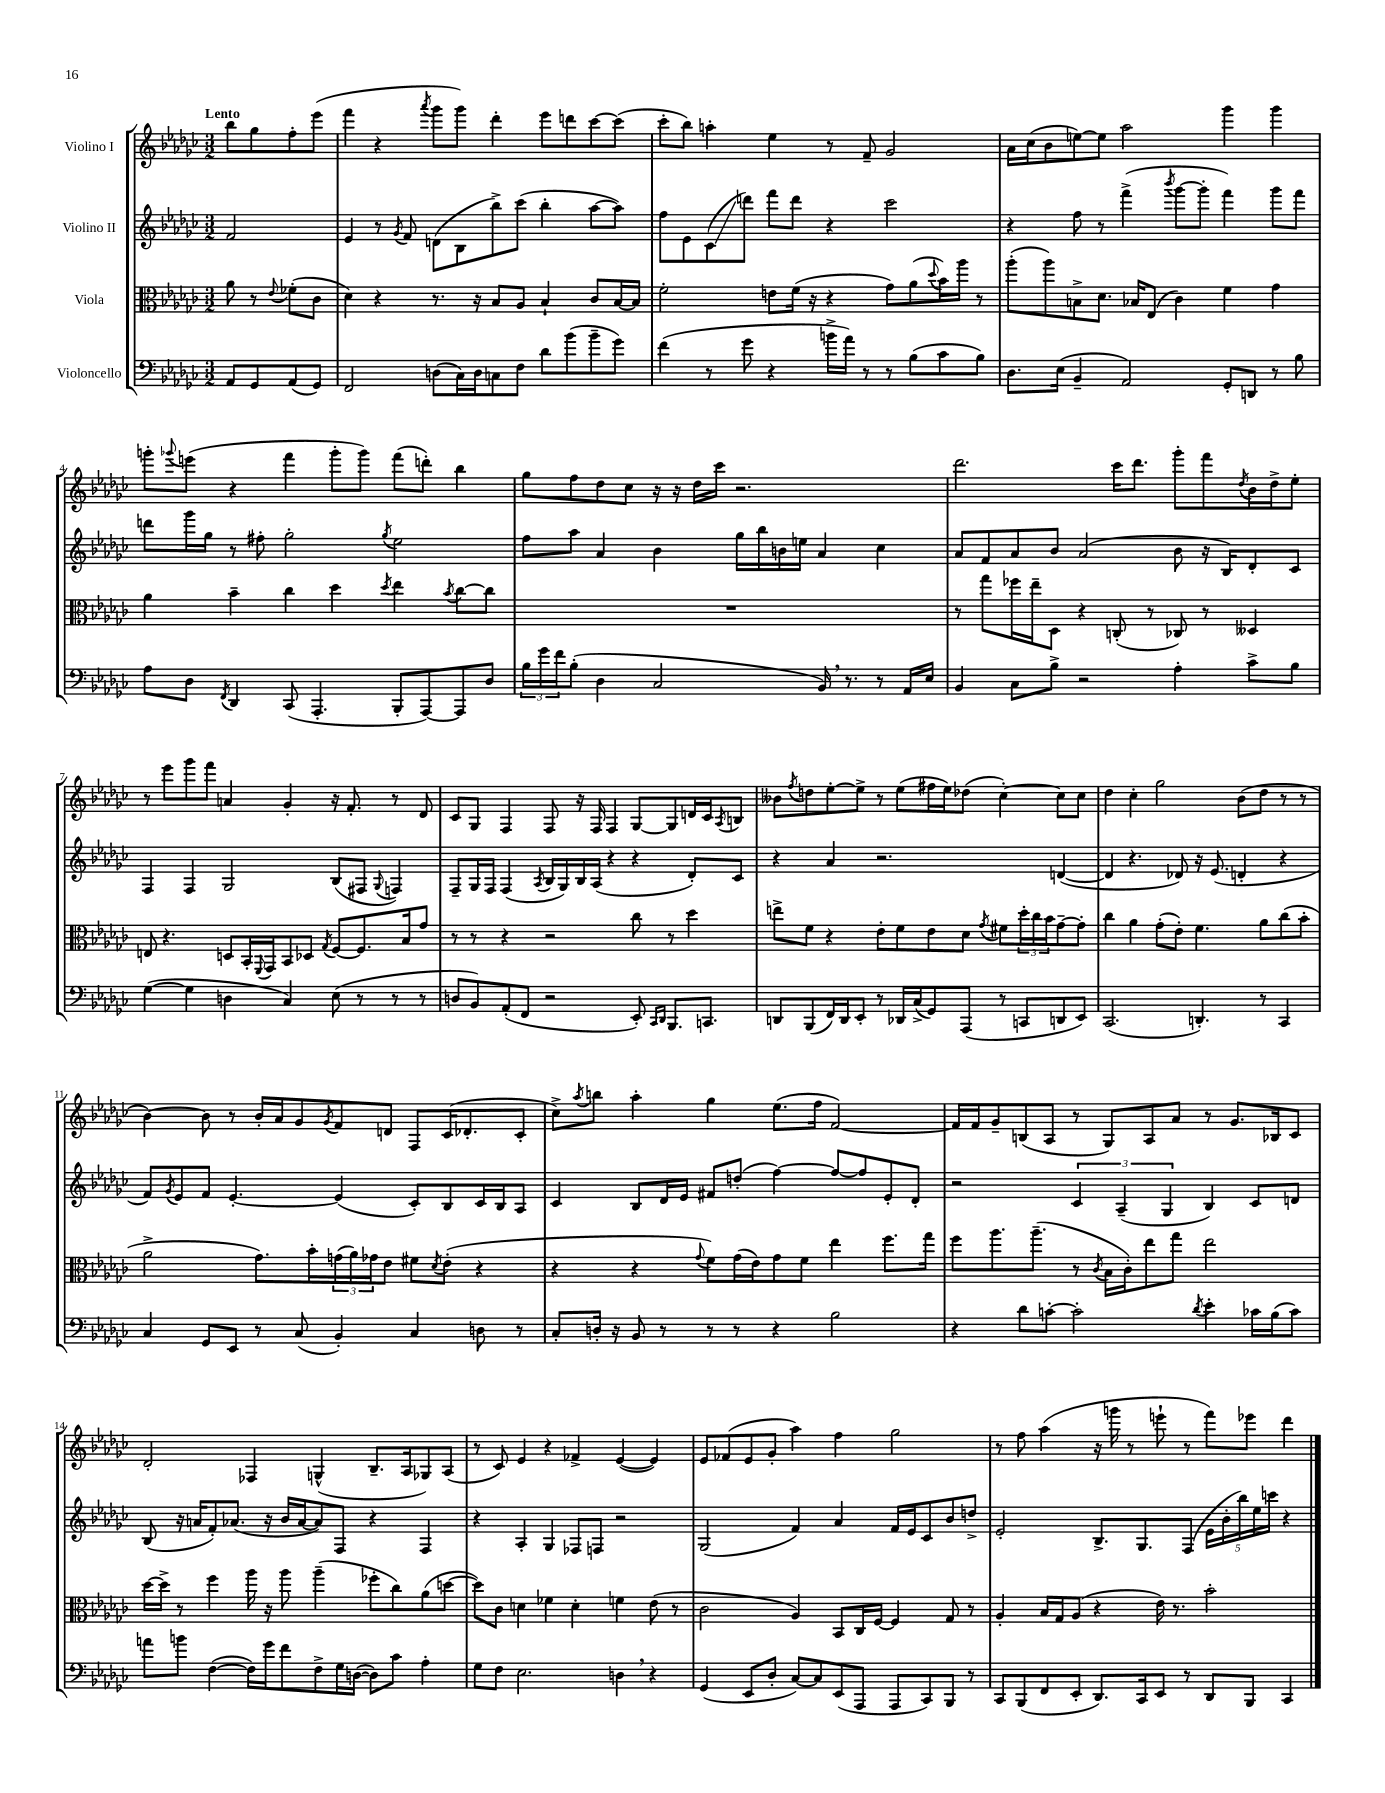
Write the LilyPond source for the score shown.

<<
\new StaffGroup <<
\new Staff = "s0" \with { instrumentName = "Violino I" } {
    \clef treble \key ges \major \numericTimeSignature \time 3/2 \partial 2 \tempo "Lento"
    bes''8 ges''8 f''8-. ees'''8( |
    f'''4 r4 \acciaccatura { aes'''8 } ges'''8 ges'''8) des'''4-. ees'''8 d'''8 ces'''8~ ces'''8( |
    ces'''8-. bes''8) a''4-. ees''4 r8 f'8-- ges'2 |
    aes'16 ces''16( bes'8 e''8~) e''8 aes''2 ges'''4 ges'''4 |
    g'''8-. \appoggiatura { ges'''8 } e'''8( r4 f'''4 ges'''8-. ges'''8) f'''8( d'''8-.) bes''4 |
    ges''8 f''8 des''8 ces''8 r16 r16 des''16 ces'''16 r2. |
    des'''2. ces'''16 des'''8. ges'''8-. f'''8 \acciaccatura { des''8 } bes'16 des''16-> ees''8-. |
    r8 ees'''8 ges'''8 f'''8 a'4 ges'4-. r16 f'8.-. r8 des'8 |
    ces'8 ges8 f4 f8 r16 f16 f4 ges8~ ges8 d'16 ces'16 \acciaccatura { aes8 } b8 |
    beses'8 \acciaccatura { f''8 } d''8 ees''8~-. ees''8-> r8 ees''8( fis''16 ees''16) des''8( ces''4~-.) ces''8 ces''8 |
    des''4 ces''4-. ges''2 bes'8( des''8 r8 r8 |
    bes'4~) bes'8 r8 bes'16-. aes'16 ges'8 \acciaccatura { ges'8 } f'8 d'8 f8 ces'16( des'8.-. ces'8-. |
    ces''8->) \acciaccatura { aes''8 } b''8 aes''4-. ges''4 ees''8.( f''16 f'2~) |
    f'16 f'16 ges'8-- b8( aes8 r8 ges8) aes8 aes'8 r8 ges'8. bes16 ces'8 |
    des'2-. fes4 g4-^( bes8.-- aes16 ges8) aes8( |
    r8 ces'8) ees'4 r4 fes'4-> ees'4~( ees'4) |
    ees'8 fes'8( ees'8 ges'8-. aes''4) f''4 ges''2 |
    r8 f''8 aes''4( r16 g'''16 r8 e'''8-! r8 f'''8) ees'''8 des'''4 \bar "|." |
}
\new Staff = "s1" \with { instrumentName = "Violino II" } {
    \clef treble \key ges \major \numericTimeSignature \time 3/2 \partial 2
    f'2 |
    ees'4 r8 \acciaccatura { ges'8 } f'8 d'8( bes8 bes''8->) ces'''8( bes''4-. aes''8~ aes''8) |
    f''8 ees'8 ces'8\glissando( d'''8) f'''8 d'''8 r4 ces'''2 |
    r4 f''8 r8 f'''4->( \acciaccatura { bes'''8 } ges'''8~ ges'''8-. f'''4) ges'''8 f'''8 |
    d'''8 ges'''16 ges''16 r8 fis''8-. ges''2-. \acciaccatura { ges''8 } ees''2 |
    f''8 aes''8 aes'4 bes'4 ges''16 bes''16 b'16 e''16 aes'4 ces''4 |
    aes'8 f'8 aes'8 bes'8 aes'2( bes'8 r16 bes16) des'8-. ces'8 |
    f4 f4 ges2 bes8( fis8 \appoggiatura { ges8 } f4) |
    f8-- ges16 f16 f4( \acciaccatura { aes8 } bes16 ges16) bes16 aes16( r4 r4 des'8-.) ces'8 |
    r4 aes'4 r2. d'4~( |
    d'4 r4. des'8) r16 ees'8.( d'4-. r4 |
    f'8) \acciaccatura { ges'8 } ees'8 f'8 ees'4.~-. ees'4( ces'8-.) bes8 ces'16 bes16 aes8 |
    ces'4 bes8 des'16 ees'16 fis'8 d''8-.( f''4~) f''8~ f''8 ees'8-. des'8-. |
    r2 \tuplet 3/2 { ces'4 aes4--( ges4 } bes4) ces'8 d'8 |
    bes8( r16 a'16 f'8-.) aes'8.( r16 bes'16 aes'16~ aes'8) f8 r4 f4 |
    r4 aes4-. ges4 fes8 f8 r2 |
    ges2( f'4) aes'4 f'16 ees'16 ces'8 bes'8 d''8-> |
    ees'2-. bes8.-> ges8. f8( \tuplet 5/4 { ees'16 bes'16-. bes''16) ees''16 c'''16 } r4 \bar "|." |
}
\new Staff = "s2" \with { instrumentName = "Viola" } {
    \clef alto \key ges \major \numericTimeSignature \time 3/2 \partial 2
    aes'8 r8 \appoggiatura { ees'8 } fes'8-.( ces'8 |
    des'4) r4 r8. r16 bes8 aes8 bes4-! ces'8 bes16~ bes16 |
    f'2-. e'8 f'16( r16 r4 ges'8) aes'8( \appoggiatura { des''8 } bes'16) aes''16 r8 |
    aes''8-.( aes''8) b8-> des'8. bes16 ees8( ces'4) f'4 ges'4 |
    aes'4 bes'4-- ces''4 des''4 \acciaccatura { des''8 } ees''4 \acciaccatura { bes'8 } ces''8~ ces''8 |
    R1. |
    r8 ges''8 fes''16 ees''16-- des8 r4 c8-.( r8 ces8) r8 deses4 |
    e8 r4. d8 bes,16-. \appoggiatura { f,8 } ges,16 bes,8 des8 \acciaccatura { ges8 } f8~ f8. bes16 ges'8 |
    r8 r8 r4 r2 ces''8 r8 des''4 |
    e''8-> f'8 r4 ees'8-. f'8 ees'8 des'8 \acciaccatura { ges'8 } fis'8 \tuplet 3/2 { des''16-. ces''16 bes'16 } ges'8~-- ges'8-. |
    ces''4 aes'4 ges'8-.( ees'8-.) f'4. aes'8 ces''8( bes'8-. |
    aes'2-> ges'8.) bes'16-. \tuplet 3/2 { g'16( aes'16) ges'16 } ees'8 fis'8 \acciaccatura { des'8 } ees'8-.( r4 |
    r4 r4 \appoggiatura { ges'8 } f'8) ges'16( ees'16) ges'8 f'8 ees''4 f''8. ges''16 |
    f''8 aes''8. aes''8.--( r8 \acciaccatura { ces'8 } bes16 ces'16-.) ees''8 ges''8 ees''2 |
    des''16~ des''16-> r8 f''4 aes''16 r16 aes''8 aes''4--( fes''8-. ces''8) aes'8( d''8~ |
    d''8) ces'8 d'4 fes'4 d'4-. f'4 ees'8( r8 |
    ces'2 aes4) bes,8 ces16 f16~ f4 ges8 r8 |
    aes4-. bes16 ges16 aes8( r4 ees'16) r8. bes'2-. \bar "|." |
}
\new Staff = "s3" \with { instrumentName = "Violoncello" } {
    \clef bass \key ges \major \numericTimeSignature \time 3/2 \partial 2
    aes,8 ges,8 aes,8( ges,8) |
    f,2 d8( ces16) d16 c8 f8 des'8 bes'8( bes'8-- ges'8) |
    f'4( r8 ges'8 r4 b'16-> aes'16) r8 r8 bes8( ces'8 bes8) |
    des8. ees16( bes,4-- aes,2) ges,8-. d,8 r8 bes8 |
    aes8 des8 \acciaccatura { f,8 } des,4 ces,8( aes,,4.-. bes,,8-. aes,,8~) aes,,8 des8 |
    \tuplet 3/2 { bes16 ges'16 f'16 } bes8-.( des4 ces2 bes,16) \breathe r8. r8 aes,16 ees16 |
    bes,4 ces8 bes8-> r2 aes4-. ces'8-> bes8 |
    ges4~( ges4 d4 ces4) ees8( r8 r8 r8 |
    d8 bes,8) aes,8-.( f,8 r2 ees,8-.) \grace { ces,16 des,16 } bes,,8. c,8. |
    d,8 bes,,8( f,16) d,16 ees,8-. r8 des,16 ces16->( ges,8) aes,,8( r8 c,8 d,8 ees,8) |
    ces,2.( d,4.-.) r8 ces,4 |
    ces4 ges,8 ees,8 r8 ces8( bes,4-.) ces4 d8 r8 |
    ces8-. d16-. r16 bes,8 r8 r8 r8 r4 bes2 |
    r4 des'8 c'8~-. c'2-. \acciaccatura { des'8 } ees'4-. ces'16 bes16( ces'8) |
    a'8 b'8 f4~( f16) ges'16 f'8 f8-> ges16 d16~( d8) ces'8 aes4-. |
    ges8 f8 ees2. d4 \breathe r4 |
    ges,4( ees,8 des8-. ces8~) ces8 ees,8( aes,,8 aes,,8 ces,8) bes,,8 r8 |
    ces,8 bes,,8( f,8 ees,8-. des,8.) ces,16 ees,8 r8 des,8 bes,,8 ces,4 \bar "|." |
}
>>
>>
